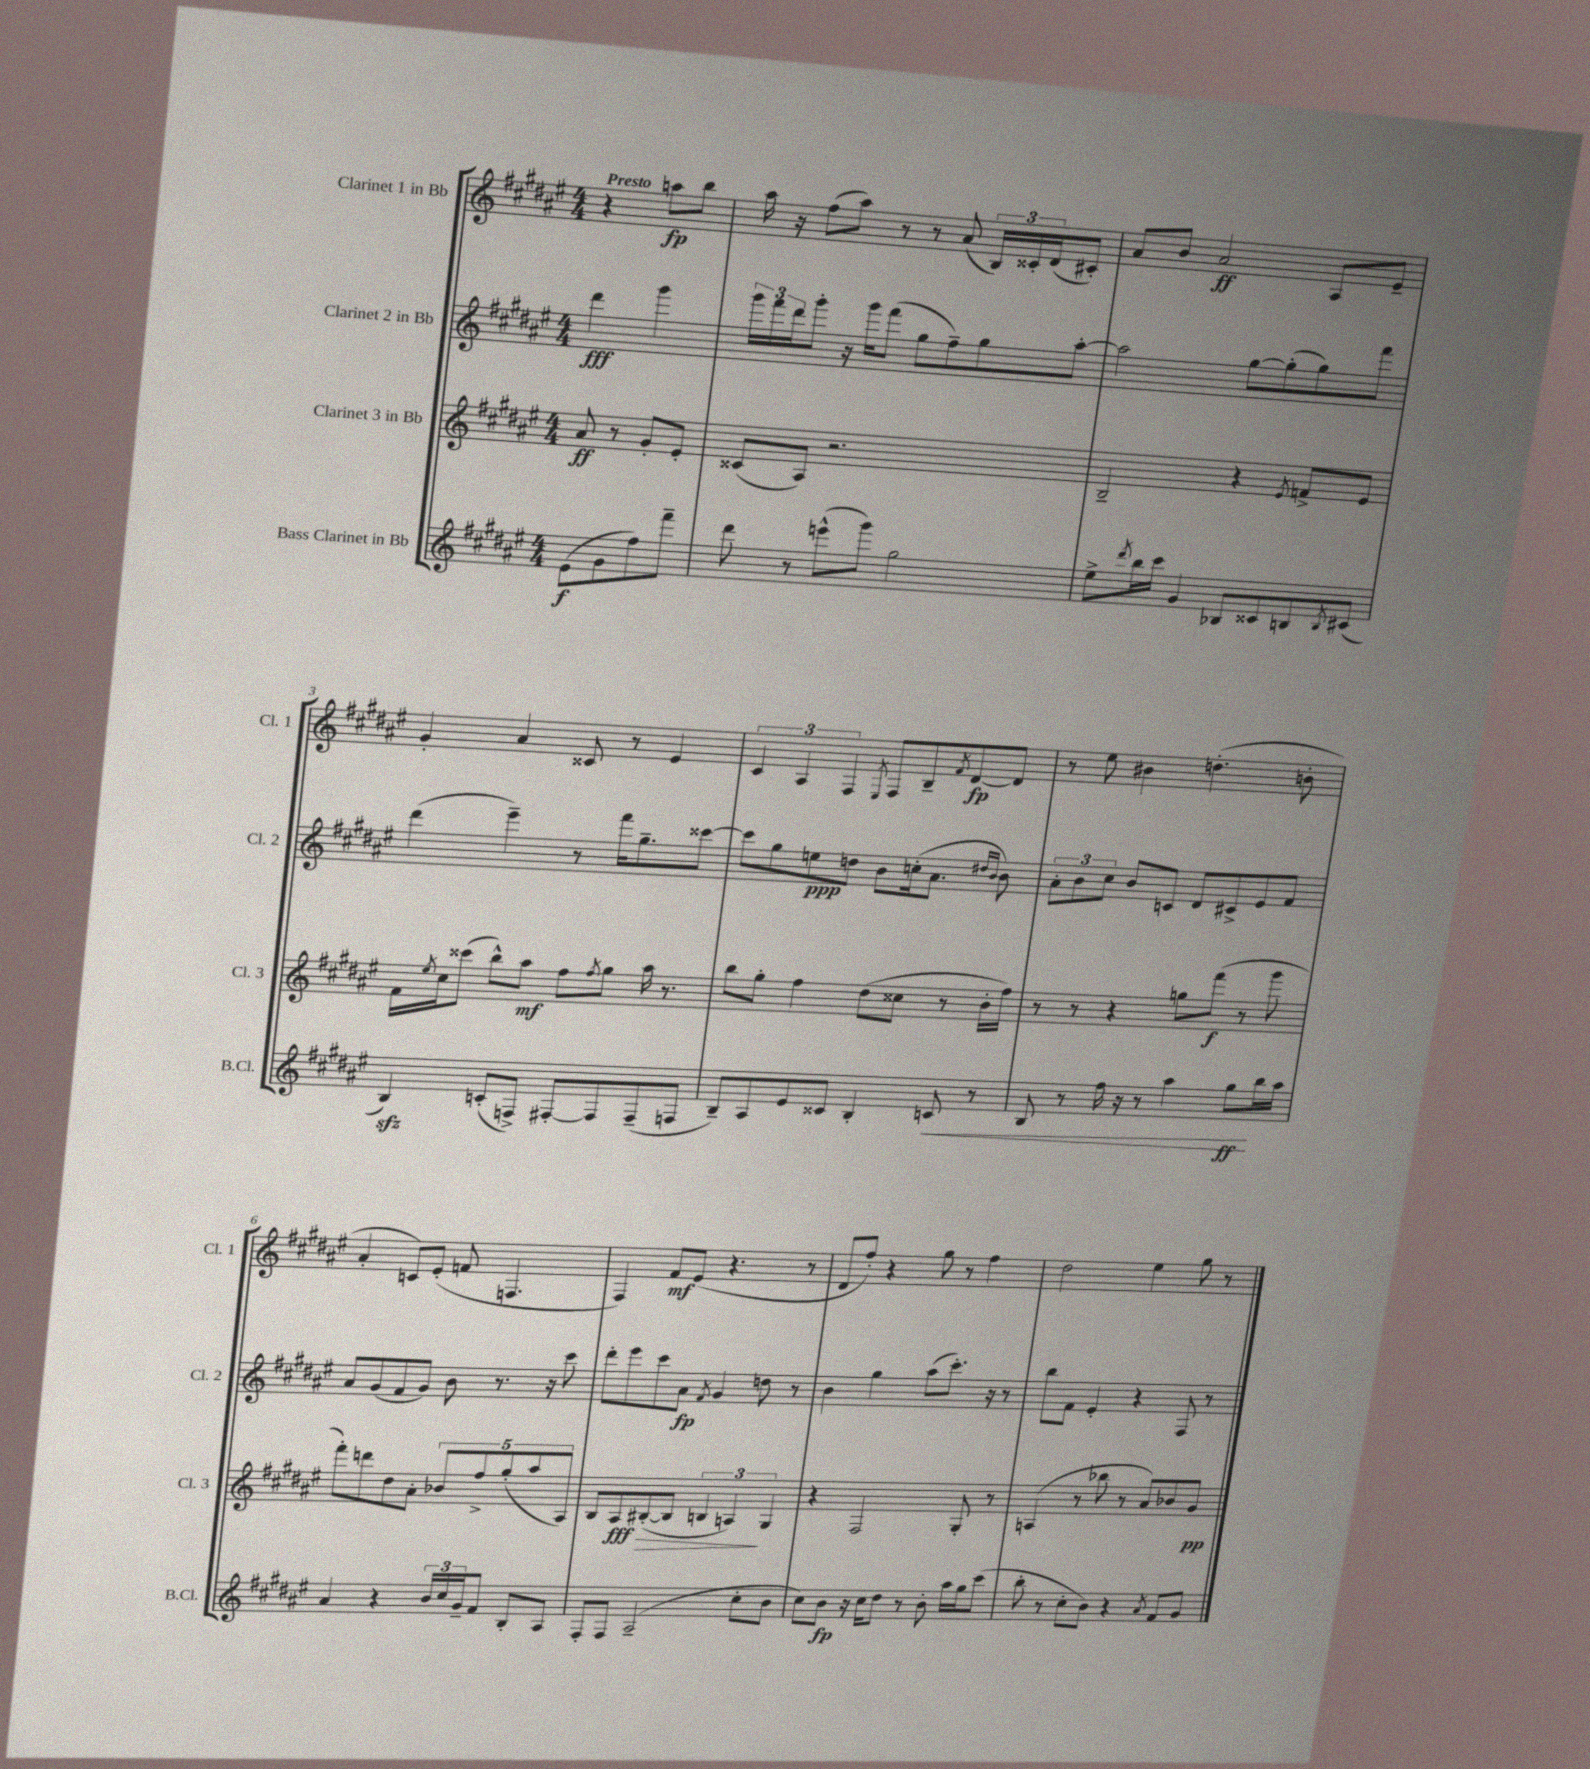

**kern	**kern	**kern	**kern
*staff4	*staff3	*staff2	*staff1
*clefG2	*clefG2	*clefG2	*clefG2
*k[f#c#g#d#a#e#]	*k[f#c#g#d#a#e#]	*k[f#c#g#d#a#e#]	*k[f#c#g#d#a#e#]
*M4/4	*M4/4	*M4/4	*M4/4
(8e#\L	8a#/	4ddd#\	4r
8g#\	8r	.	.
8ff#\)	8g#'/L	4ggg#\	8aa\L
8fff#~\J	8e#'/J	.	8bb\J
=	=	=	=
8ddd#\	(8c##/L	24ggg#\LL	16aa#\
.	.	24fff#\	.
.	.	.	16r
.	.	24ddd#\J	.
8r	8A#/J)	8ggg#'\J	(8ff#\L
(8eee^^\L	2.r	16r	8aa#\J)
.	.	16ggg#\LK	.
8ggg#\J)	.	(8fff#\J	8r
2gg#\	.	8gg#\L	8r
.	.	8ff#~\)	(8a#/
.	.	8gg#\	24B/LL)
.	.	.	24c##'/
.	.	.	(24d#/J
.	.	[8aa#'\J	8c#'/J)
=	=	=	=
8ee#^\L	2B~/	2aa#\]	8a#/L
8qddd#/	.	.	.
16bb\L	.	.	8b/J
16ccc#\JJ	.	.	.
4g#/	.	.	2a#/
8B-/L	4r	[8gg#\L	.
8c##/	.	(8gg#'\]	.
.	8qe#/	.	.
8B/	8f^/L	8gg#\)	8A#/L
8qB/	.	.	.
(8c#/J	8e#/J	8fff#\J	8e#~/J
=	=	=	=
4B/)	16f#\LL	(4ddd#\	4g#'/
.	8qee#/	.	.
.	16cc#\J	.	.
.	(8ccc##\J	.	.
(8c'/L	8bb^^\L)	4eee#~\)	4a#/
8F^/J)	8aa#\J	.	.
[8F#'/L	8ff#\L	8r	8c##/
.	8qff#/	.	.
8F#/]	8gg#\J	16fff#\LK	8r
.	.	8.gg#~\	.
(8F#~/	16aa#\	.	4e#/
.	8.r	.	.
8F/J	.	[8ccc##\J	.
=	=	=	=
8B~/L)	8bb\L	8ccc##\]L	6c#/
8A#/	8gg#'\J	8gg#\	.
.	.	.	6A#/
8e#/	4ff#\	8ee\	.
.	.	.	6F#/
8c##/J	.	8dd\J	.
.	.	.	8qE#/
4B'/	(8dd#\L	8b\L	8F#/L
.	8cc##\J	(16cc'\k	8B~/
.	.	8.a#\J	.
.	.	.	8qf#/
8c/	8r	.	[8d#/
.	.	16qqdd#/LL	.
.	.	16qqb/JJ	.
8r	16b'\LL	8b\)	8d#/]J
.	16ff#\JJ)	.	.
=	=	=	=
8B/	8r	12a#'\L	8r
.	.	12b\	.
8r	8r	.	8ee#\
.	.	12cc#\J	.
16ff#\	4r	8b/L	4b#\
16r	.	.	.
8r	.	8c/J	.
4aa#\	8gg\L	8d#/L	(4.dd'\
.	(8fff#\J	8c#^/	.
8gg#\L	8r	8e#/	.
16bb\L	8ggg#\	8f#/J	8b'\
16aa#\JJ	.	.	.
=	=	=	=
4a#/	8fff#'\L)	8a#/L	4a#'/
.	8ddd\	(8g#/	.
4r	8dd#\	8f#/	8c/L)
.	8a#'\J	8g#/J)	(8e#'/J
24b/LL	10b-/L	8b\	8f/
24cc#/	.	.	.
24g#~/J	.	.	.
.	10ff#^/	.	.
8f#/J	.	8.r	4.F/
.	(10gg#'/	.	.
8B'/L	.	.	.
.	10aa#/	.	.
.	.	16r	.
8A#/J	.	8ccc#\	.
.	10A#/J)	.	.
=	=	=	=
8F#'/L	8B/L	8ddd#'\L	4F#/)
8F#/J	8A#/	8eee#\	.
(2A#~/	([8B#'/	8ccc#\	8f#/L
.	8B#/]J	8a#\J	(8e#/J
.	.	8qf#/	.
.	6B/	4g#/	4.r
.	6A/)	.	.
8cc#'\L	.	8dd\	.
.	6G#/	.	.
8b\J	.	8r	8r
=	=	=	=
8cc#\L)	4r	4b\	8d#/L
8b\J	.	.	8ff#'/J)
16r	2F#/	4gg#\	4r
16cc#\LK	.	.	.
8dd#\J	.	.	.
8r	.	(8aa#\L	8gg#\
8b'\	.	8.ccc#'\J)	8r
16aa#\LL	8G#'/	.	4ff#\
16gg#\J	.	16r	.
(8ccc#\J	8r	8r	.
=	=	=	=
8bb'\	(4A/	8bb\L	2dd#\
8r	.	8f#\J	.
8cc#'\L	8r	4e#'/	.
8b\J)	8bb-\	.	.
4r	8r	4r	4ee#\
.	8a#/L)	.	.
8qa#/	.	.	.
8f#/L	8b-/	8F#/	8gg#\
8g#/J	8g#/J	8r	8r
==	==	==	==
*-	*-	*-	*-
